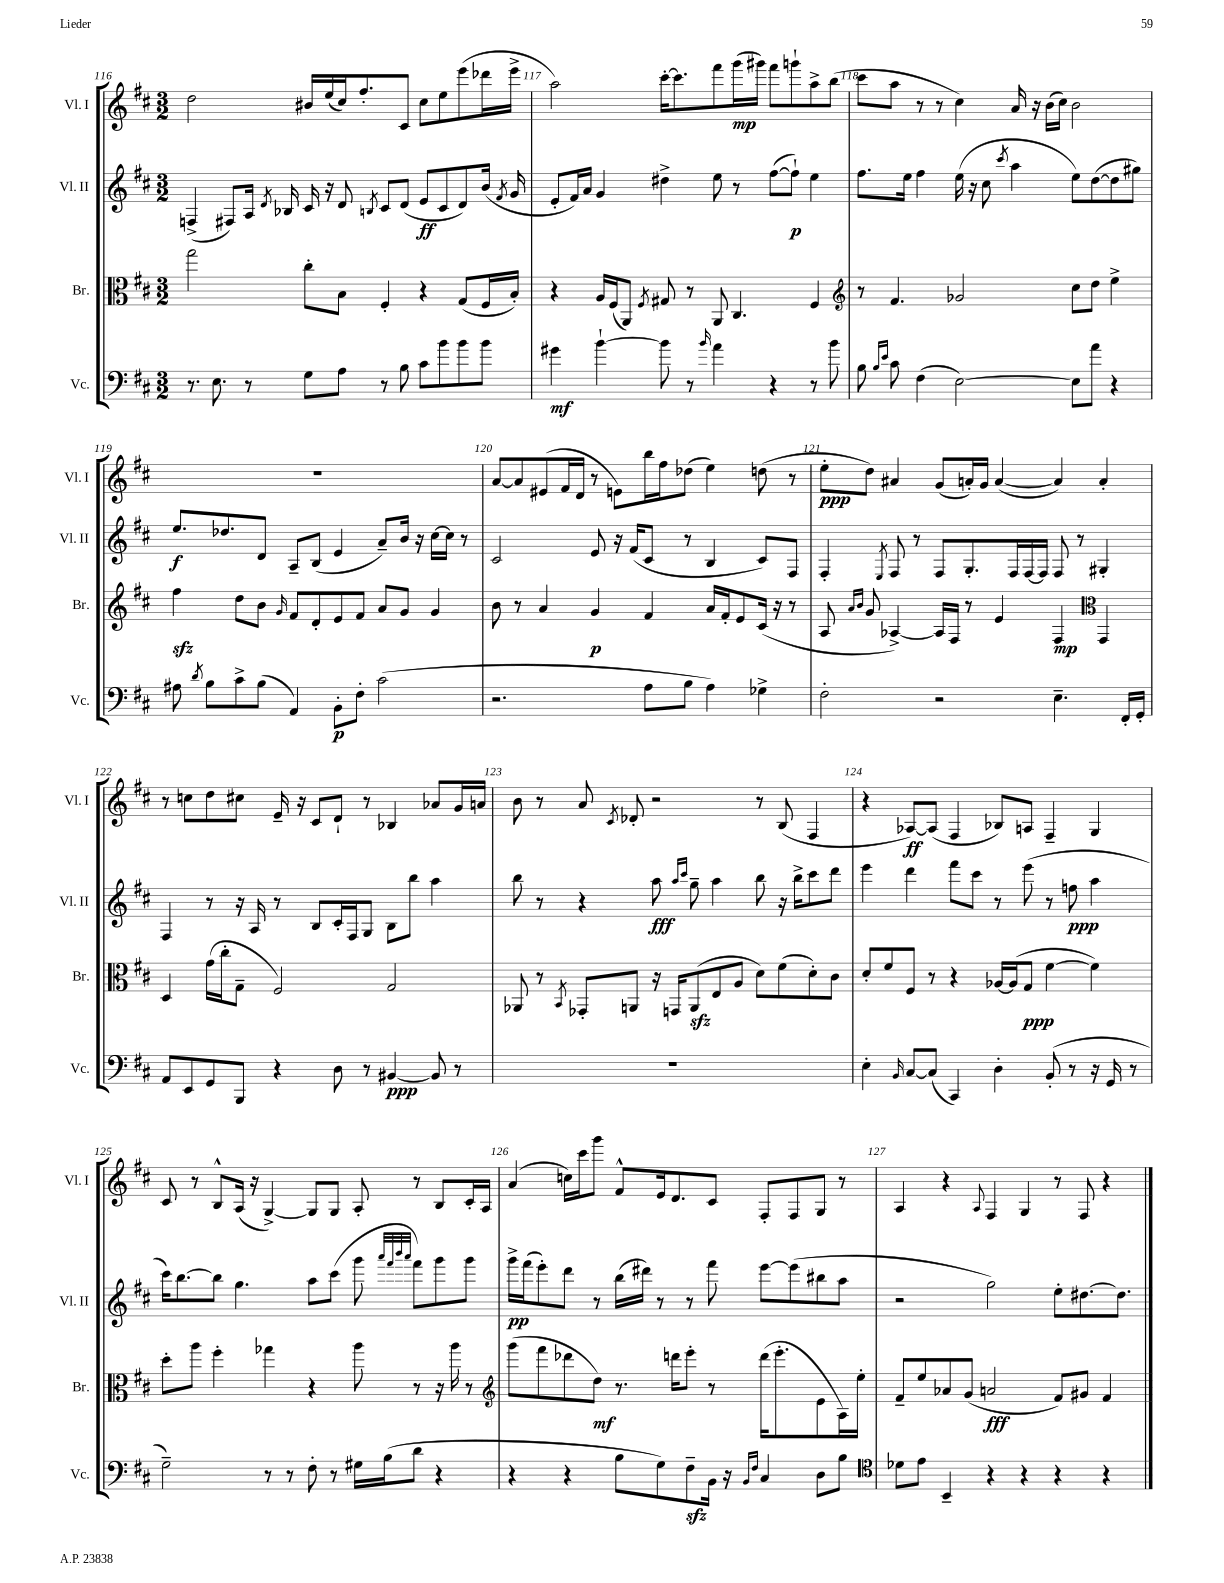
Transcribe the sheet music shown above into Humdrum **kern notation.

**kern	**kern	**kern	**kern
*staff4	*staff3	*staff2	*staff1
*clefF4	*clefC3	*clefG2	*clefG2
*k[f#c#]	*k[f#c#]	*k[f#c#]	*k[f#c#]
*M3/2	*M3/2	*M3/2	*M3/2
8.r	2gg\	(4F^/	2dd\
8.E\	.	.	.
.	.	8F#/L)	.
8r	.	16A/Jk	.
.	.	8qd/	.
.	.	16B-/	.
8G\L	8cc#'\L	16c#/	16b#/LL
.	.	16r	(16ee/
8A\J	8B\J	8d/	16cc#/J)
.	.	.	8.ff#'/
.	.	8qB/	.
8r	4F#'/	8c#/L	.
8B\	.	(8d/J	8c#/J
8c#\L	4r	8e/L	8cc#\L
8b\	.	8c#/	8ee\
8b\	(8G/L	8d/)	(8eee\
8b\J	16F#/L	(16b/Jk	16ddd-\L
.	.	8qf#/	.
.	16B'/JJ)	16g/	16eee^\JJ
=	=	=	=
4g#\	4r	8e'/L	2aa\)
.	.	16f#/L)	.
.	.	16a/JJ	.
[4b`\	16A/LL	4g/	.
.	(16F#/J	.	.
.	8AA/J)	.	.
.	8qF#/	.	.
8b\]	8G#/	4dd#^\	[16ccc#'\LK
.	.	.	8.ccc#\]
8r	8r	.	.
16qqb/	.	.	.
4a\	8AA/	8ee\	8fff#\
.	4.C#/	8r	(16ggg\L
.	.	.	16ggg#\JJ)
4r	.	([8ff#\L	8fff#\L
.	.	8ff#`\]J)	8ggg`\
8r	4F#/	4ee\	8aa^\
8b\	.	.	(8bb\J
=	=	=	=
*	*clefG2	*	*
8B\	8r	8.ff#\L	8ccc#\L
16qqB/LL	.	.	.
16qqe/JJ	.	.	.
8c#\	4.f#/	.	8aa\J
.	.	16ee\Jk	.
(4F#\	.	4ff#\	8r
.	.	.	8r
[2E\)	2g-/	(16ee\	4cc#\)
.	.	16r	.
.	.	8cc#\	.
.	.	8qccc#/	.
.	.	4aa\	16a/
.	.	.	16r
.	.	.	(16b\LL
.	.	.	16cc#\JJ)
8E\]L	8cc#\L	8ee\L)	2b\
8a\J	8dd\J	([8dd\	.
4r	4ee^\	8dd\]	.
.	.	8gg#\J)	.
=	=	=	=
8A#\	4ff#\	8.ee/L	1.r
8qd/	.	.	.
8B\L	.	.	.
.	.	8.dd-/	.
8c#^\	8dd\L	.	.
(8B\J	8b\J	8d/J	.
.	16qqg/	.	.
4AA/)	8f#/L	8A~/L	.
.	8d'/	(8B/J	.
8BB'\L	8e/	4e/	.
8F#'\J	8f#/J	.	.
(2c#\	8a/L	8a~/L)	.
.	8g/J	16b/Jk	.
.	.	16r	.
.	4g/	[16cc#\LL	.
.	.	16cc#\]JJ	.
.	.	8r	.
=	=	=	=
2.r	8b\	2c#/	[8a/L
.	8r	.	8a/]
.	4a/	.	(8e#/
.	.	.	16f#/L
.	.	.	16d/JJ
.	4g/	8e/	8r
.	.	16r	8e\L)
.	.	(16f#/LK	.
8A\L	4f#/	8c#/J	16bb\L
.	.	.	16ff#\J
8B\J	.	8r	(8dd-\J
4A\)	16a/LL	4B/	4ee\)
.	16f#'/J	.	.
.	8e/	.	.
4G-^\	(16c#/Jk	8c#/L)	(8dd\
.	16r	.	.
.	8r	8F#/J	8r
=	=	=	=
2F#'\	8A/	4F#'/	8ee'\L
.	16qqa/LL	.	.
.	16qqb/JJ	.	.
.	8g/	.	8dd\J)
.	.	8qE/	.
.	[4A-^/)	8F#/	4a#/
.	.	8r	.
2r	16A-/]LL	8F#/L	(8g/L
.	16F#/JJ	.	.
.	8r	8.G'/	16a'/L)
.	.	.	16g/JJ
.	4e/	.	([4a/
.	.	16F#/L	.
.	.	[16F#/	.
.	.	16F#/]JJ	.
4.E~\	4F#/	8F#/	4a/])
.	.	8r	.
*	*clefC3	*	*
.	4GG/	4G#'/	4a'/
16FF#'/LL	.	.	.
16GG'/JJ	.	.	.
=	=	=	=
8AA/L	4D/	4F#/	8r
8EE/	.	.	8cc\L
8GG/	(16g\LL	8r	8dd\
.	16cc#'\J	.	.
8BBB/J	8G~\J	16r	8cc#\J
.	.	16A/	.
4r	2F#/)	8r	16e~/
.	.	.	16r
.	.	8B/L	8c#/L
8D\	.	16c#'/L	8d`/J
.	.	16F#/J	.
8r	.	8G/J	8r
[4BB#/	2G/	8B\L	4B-/
.	.	8bb\J	.
8BB#/]	.	4aa\	8a-/L
8r	.	.	16g/L
.	.	.	16a/JJ
=	=	=	=
1.r	8AA-/	8bb\	8b\
.	8r	8r	8r
.	8qBB/	.	.
.	8GG-'/L	4r	8a/
.	.	.	8qc#/
.	8AA/J	.	8d-'/
.	16r	8aa\	2r
.	16GG/LK	.	.
.	.	16qqaa/LL	.
.	.	16qqccc#/JJ	.
.	(8AA/	8gg~\	.
.	8E/	4aa\	.
.	8A/J	.	.
.	8d\L)	8bb\	8r
.	(8f#\	16r	(8B/
.	.	16bb^\LK	.
.	8d'\)	8ccc#\	4F#/
.	8c#\J	8ddd\J	.
=	=	=	=
4E'\	8d'/L	4eee\	4r
.	8f#/	.	.
16qqBB/	.	.	.
[8C#/L	8F#/J	4ddd\	[8A-/L)
(8C#/]J	8r	.	(8A-/]J
4CC#/)	4r	8fff#\L	4F#/
.	.	8ccc#\J	.
4D'\	[16A-/LL	8r	8B-/L)
.	(16A-/]J	.	.
.	8G/J	(8eee\	8A/J
(8BB'/	[4f#\	8r	4F#~/
8r	.	8ff\	.
16r	4f#\])	4aa\	4G/
16GG/	.	.	.
8r	.	.	.
=	=	=	=
2G~\)	8dd'\L	16ccc#\LK)	8c#/
.	.	[8.bb\	.
.	8aa\J	.	8r
.	4ff#'\	8bb\]J	8B^^/L
.	.	4.gg\	(16A/Jk
.	.	.	16r
8r	4gg-\	.	[4G^/)
8r	.	.	.
8F#'\	4r	8aa\L	8G/]L
8r	.	(8ccc#\J	8G/J
16G#\LL	8aa\	8ggg\	8A'/
(16B\J	.	.	.
.	.	32qqaaa/LLL	.
.	.	32qqfff#/	.
.	.	32qqbbb/	.
.	.	32qqaaa/JJJ	.
8d\J	8r	8fff#\L)	8r
4r	16r	8ggg\	8B/L
.	16aa\	.	.
.	8r	8ggg\J	16c#'/L
.	.	.	16A/JJ
=	=	=	=
*	*clefG2	*	*
4r	(8ggg\L	16ggg^\LL	(4a/
.	.	(16fff#\J	.
.	8fff#\	8eee'\)	.
4r	8ddd-\	8ddd\J	16cc\LL)
.	.	.	16ccc#\J
.	8dd\J)	8r	8ggg\J
8B\L	8.r	(16bb\LL	8f#^^/L
.	.	16ddd#\JJ)	.
8G\)	.	8r	16e/k
.	16ddd\LK	.	8.d/
8F#~\	8eee'\J	8r	.
16BB\Jk	8r	8fff#\	8c#/J
16r	.	.	.
16qqBB/LL	.	.	.
16qqF#/JJ	.	.	.
4C#/	(16ddd\LK	[8eee\L	8F#'/L
.	8.eee'\	.	.
.	.	(8eee\]	8F#/
8D\L	8e\	8bb#\	8G/J
8B\J	16A\L)	8aa\J	8r
.	16ee'\JJ	.	.
=	=	=	=
*clefC4	*	*	*
8d-\L	8f#~/L	2r	4A/
8e\J	8ee/	.	.
4BB~/	8a-/	.	4r
.	(8g/J	.	.
.	.	.	8qqA/
4r	2a/	2gg\)	4F#/
4r	.	.	4G/
4r	8f#/L)	8ee'\L	8r
.	8g#/J	[8.dd#\	8F#/
4r	4f#/	.	4r
.	.	8.dd#\]J	.
==	==	==	==
*-	*-	*-	*-
